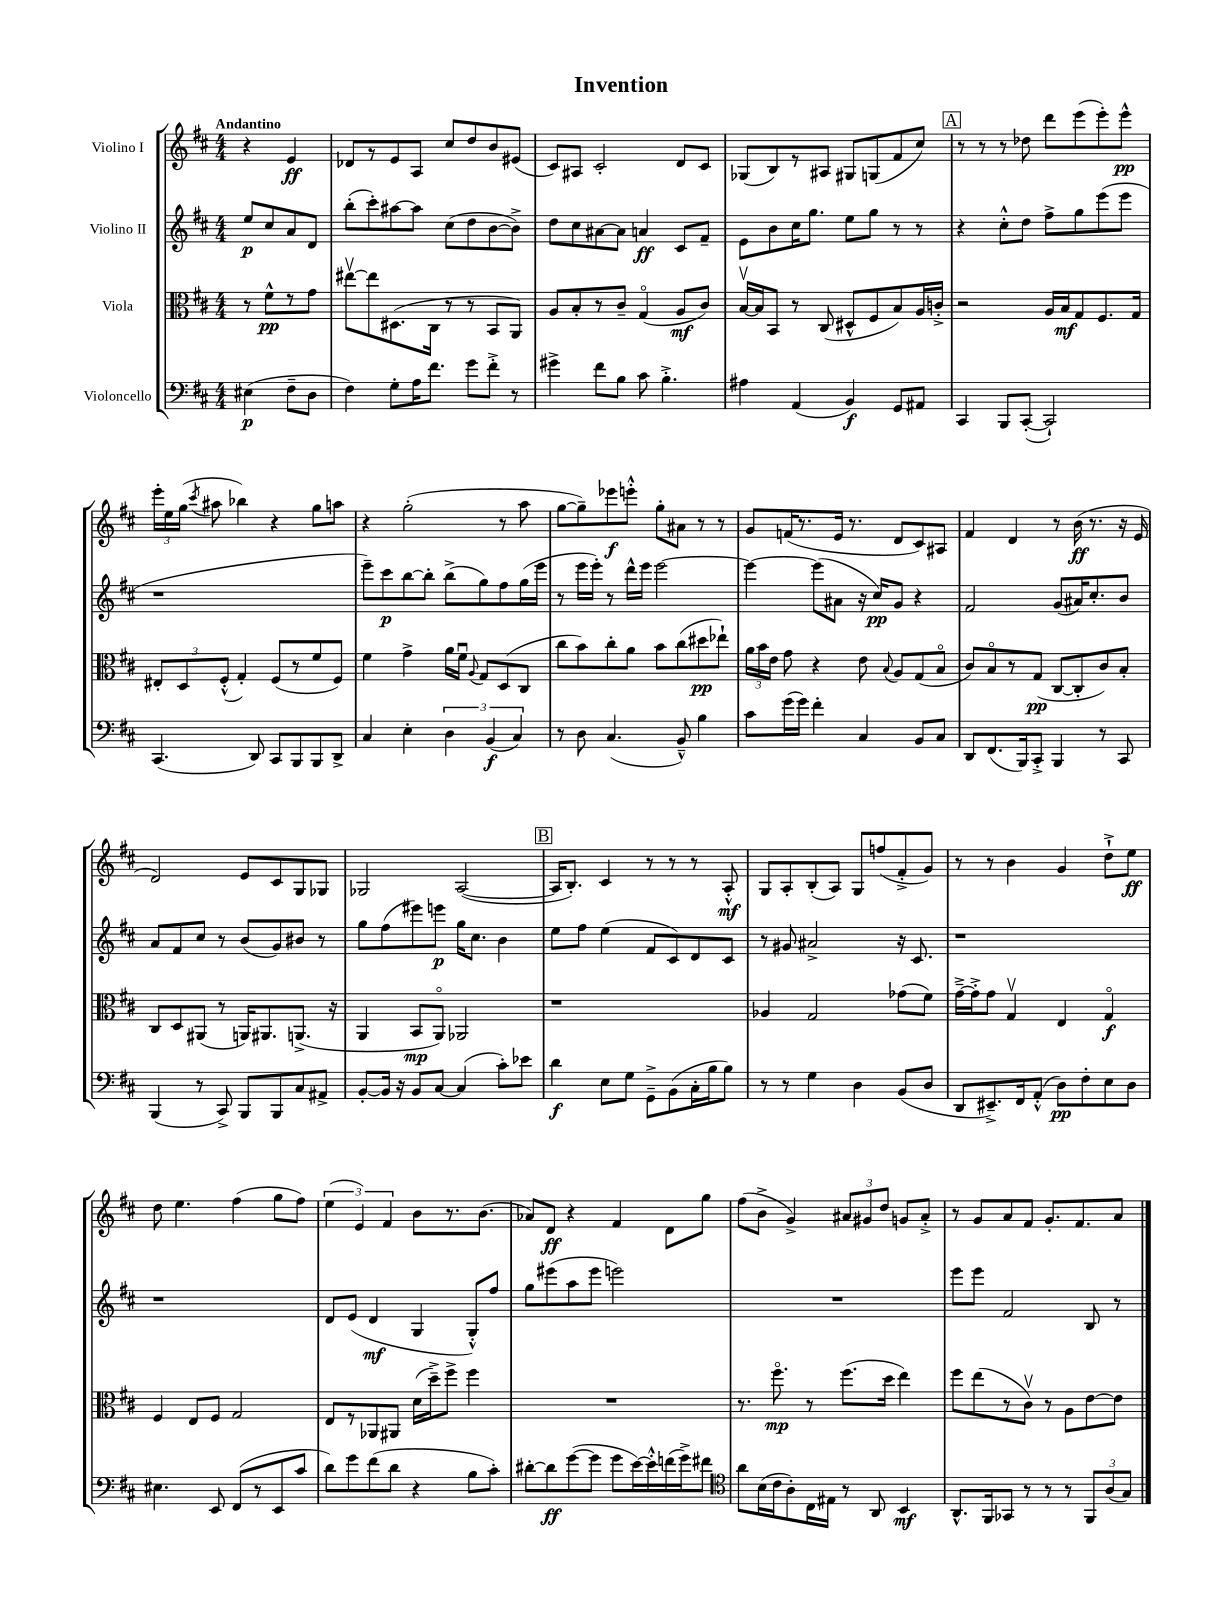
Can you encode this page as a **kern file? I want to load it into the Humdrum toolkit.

**kern	**kern	**kern	**kern
*staff4	*staff3	*staff2	*staff1
*clefF4	*clefC3	*clefG2	*clefG2
*k[f#c#]	*k[f#c#]	*k[f#c#]	*k[f#c#]
*M4/4	*M4/4	*M4/4	*M4/4
(4E#\	8r	8ee/L	4r
.	8f#^^\L	8cc#/	.
8F#~\L	8r	8a/	4e/
8D\J	8g\J	8d/J	.
=	=	=	=
4F#\)	[8ee#v\L	(8bb'\L	8d-/L
.	8ee#\]	8ccc#'\)	8r
8G'\L	(8.D#\	[8aa#\	8e/
16A\K	.	8aa#\]J	8A/J
8.f#\J	16C#\Jk	.	.
.	8r	(8cc#\L	8cc#/L
8g\L	8r	8dd\	8dd/
8f#'^\J	8BB/L	[8b\	8b/
8r	8AA/J)	8b^\]J)	(8e#/J
=	=	=	=
4g#^\	8A/L	8dd\L	8c#/L)
.	8B'/	8cc#\	8A#/J
8f#\L	8r	[8a#\	2c#'/
8B\J	8c#~/J	8a#\]J	.
8c#\	(4Go/	4a/	.
4.B'^\	.	.	.
.	8A/L	8c#/L	8d/L
.	8c#/J)	8f#~/J	8c#/J
=	=	=	=
4A#\	[16Bv/LL	8e\L	(8G-/L
.	16B/]J	.	.
.	8BB/J	8b\	8B/)
(4AA/	8r	16cc#\K	8r
.	.	8.gg\J	.
.	(8C#/	.	8A#/J
4BB/)	8D#^^/L	8ee\L	8G#/L
.	8F#/	8gg\J	(8G/
8GG/L	8B/)	8r	8f#/
8AA#/J	16A/L	8r	8cc#/J)
.	16c'^/JJ	.	.
=	=	=	=
4CC#/	2r	4r	8r
.	.	.	8r
8BBB/L	.	8cc#'^^\L	8r
([8CC#'/J	.	8dd\J	8dd-\
2CC#`/])	16A/LL	8ff#^\L	8ddd\L
.	16B/J	.	.
.	8G/	8gg\	(8eee\
.	8.F#/	(8eee\	8eee'\)
.	.	8eee\J	8eee^^\J
.	16G/Jk	.	.
=	=	=	=
(4.CC#/	12E#'/L	1r	24eee'\LL
.	.	.	24ee\
.	12D/	.	(24gg\JJ
.	.	.	8qccc#/
.	.	.	8aa#\
.	(12F#'^^/J	.	.
.	4G'/)	.	4bb-\)
8DD/)	.	.	.
8CC#/L	(8F#/L	.	4r
8BBB/	8r	.	.
8BBB/	8f#/	.	8gg\L
8DD^/J	8F#/J)	.	8aa\J
=	=	=	=
4C#/	4f#\	8eee~\L)	4r
.	.	8ccc#\	.
4E'\	4g^\	[8bb\	(2gg'\
.	.	8bb'\]J	.
6D\	16a\LL	(8bb^\L	.
.	16f#u\JJ	.	.
.	8qqA/	.	.
.	8G/L	8gg\)	.
(6BB/	.	.	.
.	(8D/	8ff#\	8r
6C#/)	.	.	.
.	8C#/J	(16gg\L	8aa\
.	.	16eee\JJ	.
=	=	=	=
8r	8cc#\L	8r	[8gg\L
8D\	8b\)	16eee\LL	8gg~\])
.	.	16eee'\JJ)	.
(4.C#/	8cc#'\	8r	8eee-\
.	8a\J	16ddd^^\LL	8eee'^^\J
.	.	16eee\JJ	.
.	8b\L	[2eee\	8gg'\L
8BB~^^/)	(8cc#\	.	8a#\J
4B\	8dd#\	.	8r
.	8ee-`\J)	.	8r
=	=	=	=
8c#\L	24a\LL	4eee\_	8g/L
.	24b\	.	.
.	24e\JJ	.	.
(16g\L	8g\	.	(16f/K
16g\JJ)	.	.	8.r
4f#'\	4r	(8eee\]L	.
.	.	8a#\J	16e/Jk
.	.	.	8.r
4C#/	8e\	16r	.
.	.	16cc#/LK)	.
.	8qqB/	.	.
.	8A/L	8g/J	8d/L
8BB/L	(8G/	4r	8c#/)
8C#/J	8Bo/J	.	8A#/J
=	=	=	=
8DD/L	8c#/L)	2f#/	4f#/
(8.FF#/	8Bo/	.	.
.	8r	.	4d/
16BBB/k)	.	.	.
8CC#'^/J	(8G/J	.	.
4BBB/	[8C#/L	(8g/L	8r
.	8C#'/]	16a#/K)	(16b\
.	.	8.cc#'/	8.r
8r	8c#/)	.	.
8CC#/	8B'/J	8b/J	16r
.	.	.	16e/
=	=	=	=
(4BBB/	8C#/L	8a/L	2d/)
.	8D/	8f#/	.
8r	(8AA#/J	8cc#/J	.
8CC#^/)	8r	8r	.
8BBB/L	16AA/LK)	(8b/L	8e/L
.	8.AA#/	.	.
8BBB/	.	8g/)	8c#/
8C#/	(8.AA^/J	8b#/J	8G/
8AA#^/J	.	8r	8G-/J
.	16r	.	.
=	=	=	=
[8BB'/L	4AA/	8gg\L	2G-/
16BB/]Jk	.	(8ff#\	.
16r	.	.	.
8BB/L	8BB/L	8eee#\)	.
[8C#/J	8AAo/J)	8eee\J	.
(4C#/]	2AA-/	16gg\LK	([2A/
.	.	8.cc#\J	.
8c#'\L)	.	4b\	.
8e-\J	.	.	.
=	=	=	=
4d\	1r	8ee\L	16A/]LK
.	.	.	8.B'/J)
.	.	8ff#\J	.
8E\L	.	(4ee\	4c#/
8G\J	.	.	.
8GG~^\L	.	8f#/L	8r
(8BB\	.	8c#/)	8r
16C#'\L	.	8d/	8r
16B\J	.	.	.
8B\J)	.	8c#/J	8A'^^/
=	=	=	=
8r	4A-/	8r	8G/L
8r	.	8g#/	8A'/
4G\	2G/	2a#^/	(8B'/
.	.	.	8A/J)
4D\	.	.	8G/L
.	.	.	(8ff/
(8BB/L	(8g-\L	16r	8f#'^/
.	.	8.c#/	.
8D/J	8f#\J)	.	8g/J)
=	=	=	=
8DD/L	[16g~^\LL	1r	8r
.	16g'^\]J	.	.
8.EE#~^/)	8g\J	.	8r
.	4Gv/	.	4b\
16FF#/k	.	.	.
(8AA'^^/J	.	.	.
8D\L)	4E/	.	4g/
8F#'\	.	.	.
8E\	4Go/	.	8dd`^\L
8D\J	.	.	8ee\J
=	=	=	=
4.E#\	4F#/	1r	8dd\
.	.	.	4.ee\
.	8E/L	.	.
8EE/	8F#/J	.	.
(8FF#/L	2G/	.	(4ff#\
8r	.	.	.
8EE/	.	.	8gg\L
8c#/J	.	.	8ff#\J)
=	=	=	=
8d\L)	8E/L	8d/L	(6ee\
8g\	8r	(8e/J	.
.	.	.	6e/)
(8f#\	8AA-/	4d/	.
.	.	.	6f#/
8d\J	8AA#/J	.	.
4r	(16d\LL	4G/	8b\L
.	16dd~^\J)	.	.
.	8ff#^\J	.	8.r
8B\L	4ff#\	8G'^^/L)	.
.	.	.	(8.b\J
8c#'\J)	.	8ff#/J	.
=	=	=	=
[8d#'\L	1r	8gg\L	8a-/L)
8d#\]	.	(8eee#\	8d/J
([8g\	.	8aa\	4r
8g\]J	.	8eee#\J	.
8g\L	.	2eee\)	4f#/
[16e\L)	.	.	.
16e'^^\]	.	.	.
(16f\	.	.	8d\L
16g^\J)	.	.	.
8f#\J	.	.	8gg\J
=	=	=	=
*clefC4	*	*	*
8a\L	8.r	1r	(8ff#\L
(16B\L	.	.	8b^\J
16c#\J	8.ff#o\	.	.
8A'\)	.	.	4g^/)
16C#\L	8r	.	.
16E#\JJ	.	.	.
8r	(8.ff#\L	.	12a#/L
.	.	.	12g#/
8AA/	.	.	.
.	.	.	12dd/J
.	16dd\Jk	.	.
4BB/	4ee\)	.	8g/L
.	.	.	8a#'^/J
=	=	=	=
8.AA^^/L	8ff#\L	8eee\L	8r
.	(8ee\	8eee\J	8g/L
16FF#/k	.	.	.
8GG-/J	8r	2f#/	8a/
8r	8c#v\J)	.	8f#/J
8r	8r	.	8.g'/L
8r	8A\L	.	.
.	.	.	8.f#/
12FF#/L	[8e\	8B/	.
(12A/	.	.	.
.	8e\]J	8r	8a/J
12G/J)	.	.	.
==	==	==	==
*-	*-	*-	*-
